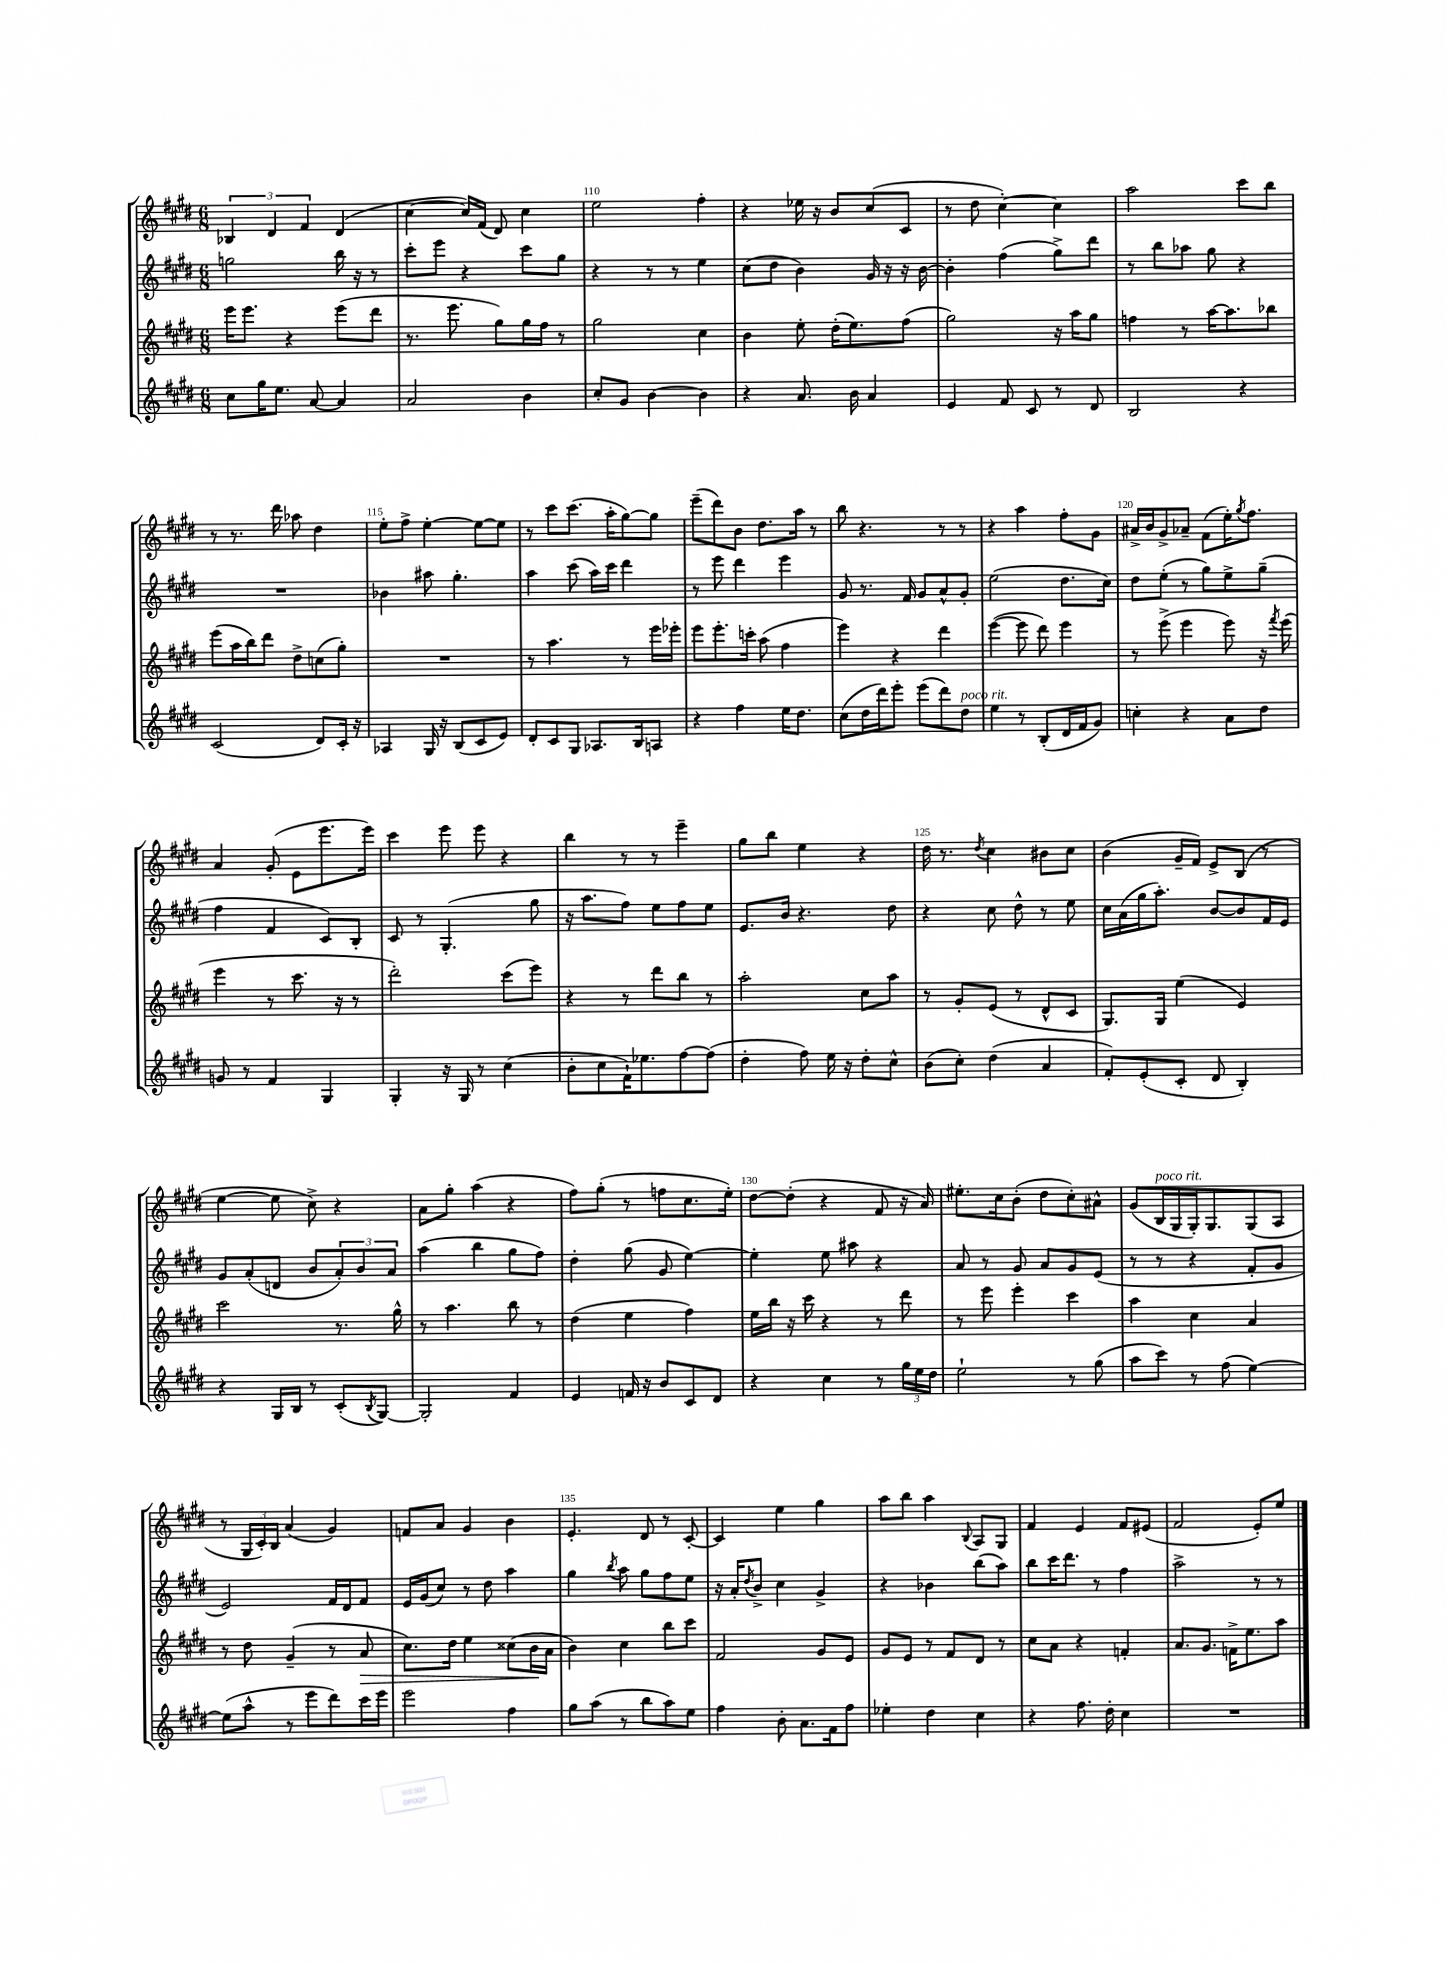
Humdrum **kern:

**kern	**kern	**kern	**kern
*staff4	*staff3	*staff2	*staff1
*clefG2	*clefG2	*clefG2	*clefG2
*k[f#c#g#d#]	*k[f#c#g#d#]	*k[f#c#g#d#]	*k[f#c#g#d#]
*M6/8	*M6/8	*M6/8	*M6/8
8cc#\L	16eee\LK	2gg\	6B-/
.	8.eee\J	.	.
16gg#\K	.	.	.
.	.	.	6d#/
8.ee\J	.	.	.
.	4r	.	.
.	.	.	6f#/
[8a/	.	.	.
4a/]	(8eee\L	16bb\	(4d#/
.	.	16r	.
.	8ddd#\J	8r	.
=	=	=	=
2a/	8.r	8ccc#'\L	[4cc#\
.	.	8eee\J	.
.	8.eee\	.	.
.	.	4r	16cc#/]LL)
.	.	.	(16f#/JJ
.	8gg#\L)	.	8d#/)
4b\	16gg#\L	8ccc#\L	4cc#\
.	16ff#\JJ	.	.
.	8r	8gg#\J	.
=	=	=	=
8cc#'/L	2gg#\	4r	2ee\
8g#/J	.	.	.
[4b\	.	8r	.
.	.	8r	.
4b\]	4cc#\	4ee\	4ff#'\
=	=	=	=
4r	4b\	(8cc#\L	4r
.	.	8dd#\J	.
8.a/	8ee'\	4b\)	16ee-\
.	.	.	16r
.	(16dd#'\LK	.	8b/L
16b\	8.ee\)	.	.
4a/	.	16g#/	(8cc#/
.	.	16r	.
.	(8ff#\J	16r	8c#/J
.	.	[16b\	.
=	=	=	=
4e/	2gg#\)	4b'\]	8r
.	.	.	8dd#\
8f#/	.	(4ff#\	[4cc#'\)
8c#/	.	.	.
8r	16r	8gg#^\L)	4cc#\]
.	16aa\LK	.	.
8d#/	8gg#\J	8ddd#\J	.
=	=	=	=
2B/	4ff\	8r	2aa\
.	.	8bb\L	.
.	8r	8aa-\J	.
.	[16aa\LK	8gg#\	.
.	8.aa\]	.	.
4r	.	4r	8ccc#\L
.	8bb-\J	.	8bb\J
=	=	=	=
(2c#/	(8eee\L	2.r	8r
.	16aa\L	.	8.r
.	16bb\J)	.	.
.	8ddd#\J	.	.
.	.	.	16ddd#\
.	8dd#^\L	.	8aa-\
8d#/L)	(8cc\	.	4dd#\
16c#'/Jk	8gg#'\J)	.	.
16r	.	.	.
=	=	=	=
4A-/	2.r	4b-\	8ee'\L
.	.	.	8ff#^\J
16G#/	.	8aa#\	[4ee'\
16r	.	.	.
(8B/L	.	4.gg#'\	.
8c#/	.	.	8ee\_L
8e/J)	.	.	8ee\]J
=	=	=	=
8d#'/L	8r	4aa\	8r
8c#/	4.aa\	.	8ccc#\L
8G#/J	.	(8ccc#\	(8.ccc#\J
8.A-/L	.	16aa\LL)	.
.	.	16ccc#\JJ	16aa'\LK
.	8r	4ddd#\	[8gg#\)
16B/k	.	.	.
8A/J	16eee\LL	.	8gg#\]J
.	16eee-'\JJ	.	.
=	=	=	=
4r	8eee\L	8r	(8eee~\L
.	8.eee'\	8eee\	8ddd#\)
4ff#\	.	4ddd#\	8b\J
.	16ccc'\Jk	.	.
.	(8aa\	.	8.dd#\L
16ee\LK	4ff#\	4eee\	.
8.dd#\J	.	.	16aa\Jk
.	.	.	8r
=	=	=	=
(8cc#\L	4eee\)	8g#/	8bb\
16dd#\L	.	8.r	4.r
16ddd#\J)	.	.	.
8eee'\J	4r	.	.
.	.	16f#/	.
(8eee\L	.	8g#/L	.
8ddd#\)	4ddd#\	8a^^/	8r
8dd#\J	.	8g#'/J	8r
=	=	=	=
4ee\	([4eee\	(2ee\	4r
8r	8eee\]	.	4aa\
(8B'/L	8ddd#\)	.	.
16d#/L	4eee\	8.dd#\L	8ff#'\L
16f#/J	.	.	.
8g#/J)	.	.	8g#\J
.	.	16cc#\Jk)	.
=	=	=	=
4cc'\	8r	8dd#\L	16a#^/LL
.	.	.	16b/J
.	(8eee^\	(8ee'\J	8g#^/
4r	4eee\	8r	8a-~/J
.	.	8gg#\L)	(8f#\L
8a\L	8eee\)	8ee^\	16ee'\K)
.	.	.	8qgg#/
.	.	.	8.ff#\J
8dd#\J	16r	(8gg#~\J	.
.	8qfff#/	.	.
.	(16eee\	.	.
=	=	=	=
8g/	4eee\	4ff#\	4a/
8r	.	.	.
4f#/	8r	4f#/	(8g#'/
.	8.ccc#\	.	8e\L
4G#/	.	8c#/L)	8.eee\
.	16r	.	.
.	8r	8B'/J	.
.	.	.	16eee\Jk)
=	=	=	=
4G#'/	2ddd#'\)	8c#/	4ccc#\
.	.	8r	.
16r	.	(4.G#'/	8eee\
16G#/	.	.	.
8r	.	.	8eee\
(4cc#\	(8ccc#\L	.	4r
.	8eee\J)	8gg#\	.
=	=	=	=
8b'\L	4r	16r	4bb\
.	.	8.aa\L	.
8cc#\	.	.	.
16f#`\K)	8r	8ff#\J)	8r
8.ee-\	.	.	.
.	8ddd#\L	8ee\L	8r
[8ff#\	8bb\J	8ff#\	4eee~\
(8ff#\]J	8r	8ee\J	.
=	=	=	=
4dd#'\	2aa'\	8.e/L	8gg#\L
.	.	.	8bb\J
.	.	16b/Jk	.
8ff#\)	.	4.r	4ee\
16ee\	.	.	.
16r	.	.	.
8dd#'\L	8cc#\L	.	4r
8cc#^^\J	8aa\J	8dd#\	.
=	=	=	=
(8b\L	8r	4r	16dd#\
.	.	.	8.r
8cc#'\J)	8g#'/L	.	.
.	.	.	8qdd#/
(4dd#\	(8e/J	8cc#\	4cc#\
.	8r	8dd#^^\	.
4a/	8d#^^/L	8r	8b#\L
.	8c#/J	8ee\	8cc#\J
=	=	=	=
8f#'/L)	8.G#/L)	16cc#\LL	(4b\
.	.	(16a\	.
(8e'/	.	16gg#\J	.
.	16G#/Jk	8.aa'\J)	.
8c#'/J	(4ee\	.	16g#~/LL
.	.	.	16f#/JJ)
8d#/	.	[8b/L	8e^/L
4B'/)	4e/)	8b/]	(8B/J
.	.	16f#/L	8r
.	.	16e/JJ	.
=	=	=	=
4r	2ccc#\	8g#/L	[4ee\
.	.	(8a'/	.
16G#/LL	.	8d/J	8ee\]
16B/JJ	.	.	.
8r	.	8b/L	8cc#^\)
(8c#'/L	8.r	12a'/)	4r
.	.	12b/	.
8qB/	.	.	.
[8G#/J)	.	.	.
.	.	12a/J	.
.	16gg#^^\	.	.
=	=	=	=
2G#'/]	8r	(4aa\	8a\L
.	4.aa\	.	8gg#'\J
.	.	4bb\	(4aa\
4f#/	8bb\	8gg#\L	4r
.	8r	8ff#\J)	.
=	=	=	=
4e/	(4dd#\	4dd#'\	8ff#\L)
.	.	.	(8gg#'\J
16f/	4ee\	(8gg#\	8r
16r	.	.	.
8b/L	.	8g#/	8ff\L
8c#/	4ff#\)	[4ee\)	8.cc#\
8d#/J	.	.	.
.	.	.	16ee'\Jk)
=	=	=	=
4r	16ee\LL	4ee'\]	[8dd#\L
.	16bb\JJ	.	.
.	16r	.	(8dd#'\]J
.	16ccc#\	.	.
4cc#\	4r	8ee\	4r
.	.	8aa#\	.
8r	8r	4r	8f#/
24gg#\LL	8ddd#\	.	16r
24ee\	.	.	.
.	.	.	16a/)
24dd#\JJ	.	.	.
=	=	=	=
2ee`\	8r	8a/	8.ee#'\L
.	8eee\	8r	.
.	.	.	16cc#\k
.	4eee'\	8g#/	(8b'\J
.	.	8a/L	8dd#\L
8r	4ccc#\	8g#/	8cc#'\)
(8gg#\	.	(8e/J	8a#^^\J
=	=	=	=
8aa\L	4aa\	8r	(8g#/L
8ccc#\J)	.	8r	16B/L
.	.	.	16G#/
8r	4cc#\	4r	16G#'/J)
.	.	.	8.G#/
(8ff#\	.	.	.
[4ee\)	4a/	8f#'/L	(8G#/
.	.	8g#/J	8A/J
=	=	=	=
(8ee\]L	8r	2e/)	8r
8aa^^\J	8dd#\	.	24G#/LL
.	.	.	24c#'/)
.	.	.	24B/JJ
8r	(4g#~/	.	(4a/
8eee\L	.	.	.
8ddd#\)	8r	16f#/LL	4g#/)
.	.	16d#/J	.
16ccc#\L	8a/	8f#/J	.
16eee\JJ	.	.	.
=	=	=	=
2eee\	8.cc#\L)	16e/LL	8f/L
.	.	(16g#/J	.
.	.	8cc#/J)	8a/J
.	16dd#\Jk	.	.
.	4ee\	8r	4g#/
.	.	8dd#\	.
4ff#\	(8cc##\L	4aa\	4b\
.	16b\L	.	.
.	16a\JJ	.	.
=	=	=	=
8gg#\L	4b\)	4gg#\	4.e'/
(8aa\J	.	.	.
.	.	8qbb/	.
8r	4cc#\	8aa\	.
8bb\L	.	8gg#\L	8d#/
8aa\)	8bb\L	8ff#\	8r
8ee\J	8ccc#\J	8ee\J	[8c#'/
=	=	=	=
4ff#\	2f#/	16r	4c#/]
.	.	16a'/LK	.
.	.	8qdd#/	.
.	.	8b^/J	.
8b'\	.	4cc#\	4ee\
8.a\L	.	.	.
.	8g#/L	4g#^/	4gg#\
16f#\k	.	.	.
8ff#\J	8e/J	.	.
=	=	=	=
4ee-'\	8g#/L	4r	8aa\L
.	8e/J	.	8bb\J
4dd#\	8r	4b-\	4aa\
.	8f#/L	.	.
.	.	.	8qqB/
4cc#\	8d#/J	(8bb\L	8A/L
.	8r	8aa\J)	8G#/J
=	=	=	=
4r	8cc#\L	8bb\L	4f#/
.	8a\J	16ccc#\K	.
.	.	8.ddd#\J	.
8.ff#\	4r	.	4e/
.	.	8r	.
16dd#'\	.	.	.
4cc#\	4f'/	4ff#\	8f#/L
.	.	.	(8e#/J
=	=	=	=
2.r	8.a/L	2aa^\	2f#/
.	8.g#/J	.	.
.	16f^\LK	.	.
.	8.ee\	.	.
.	.	8r	8e'/L)
.	8aa\J	8r	8ee/J
==	==	==	==
*-	*-	*-	*-
